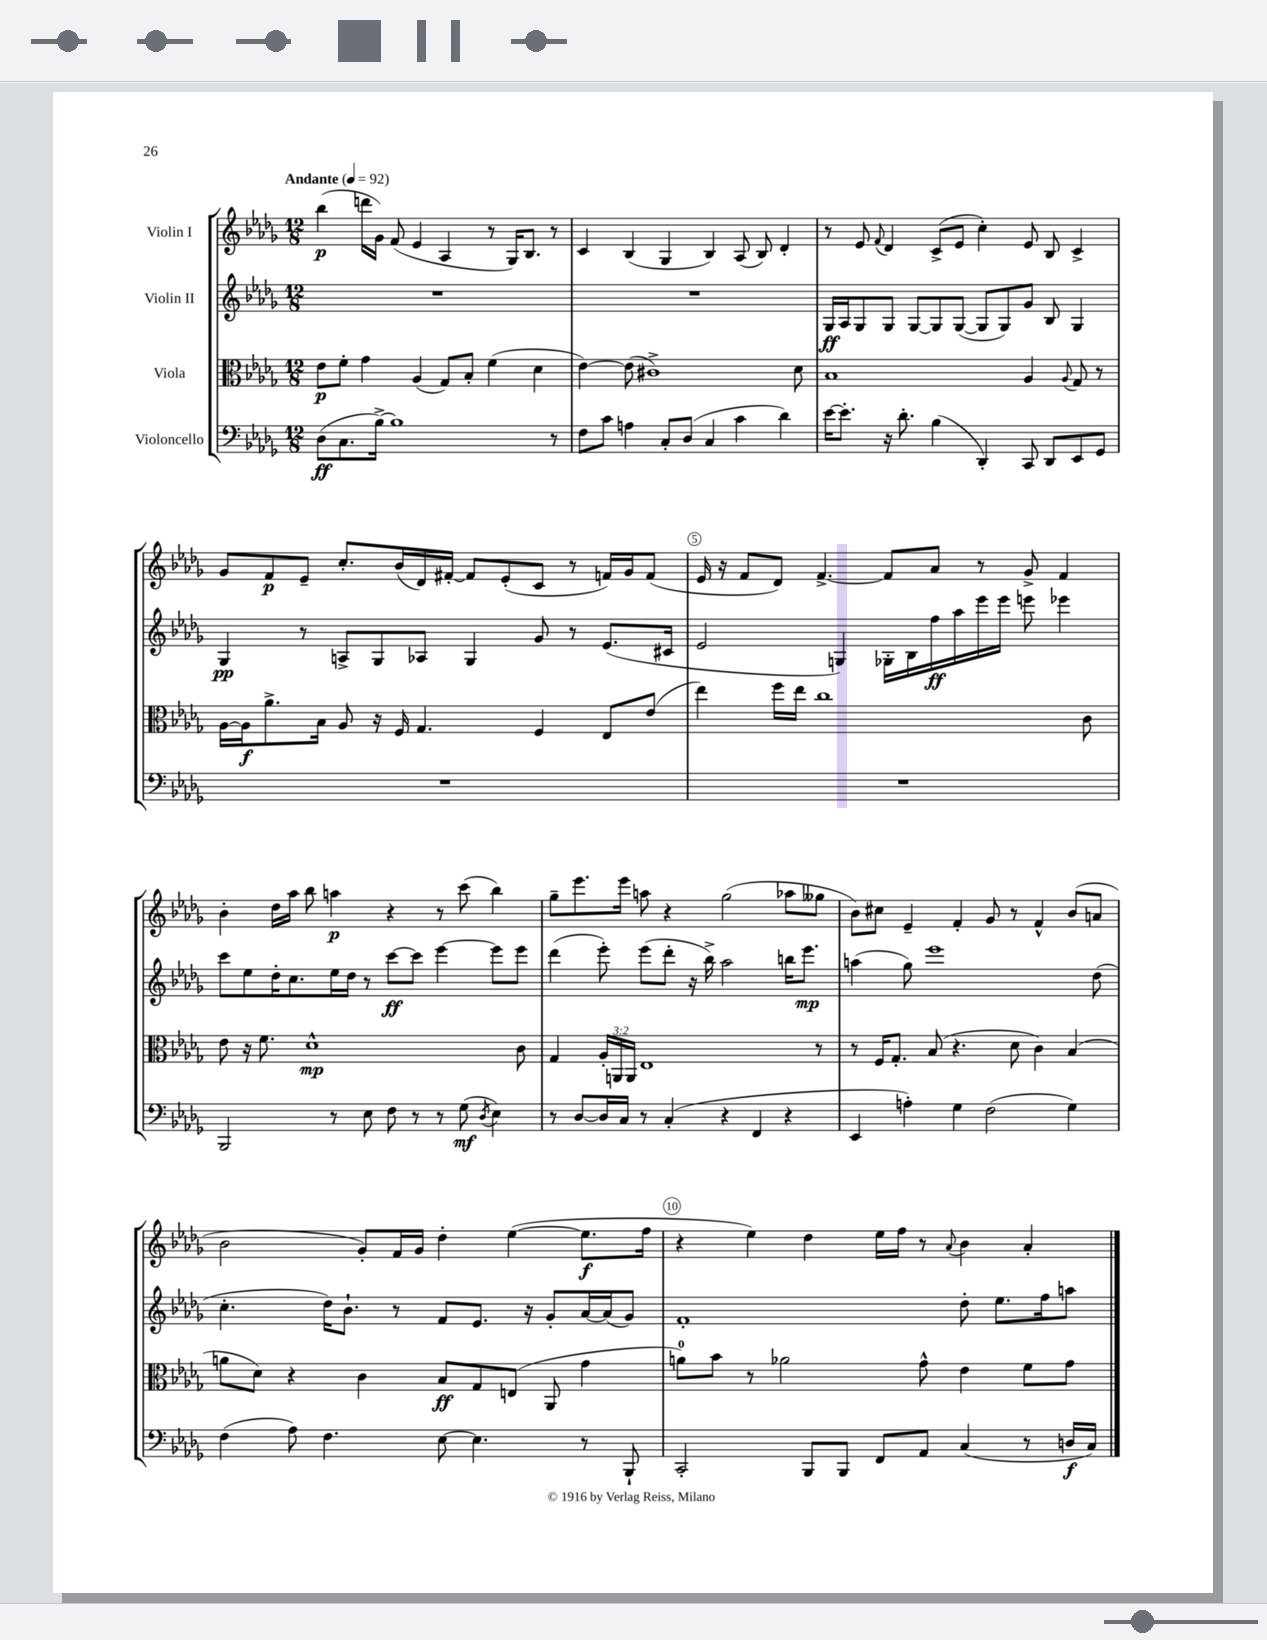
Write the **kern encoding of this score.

**kern	**dynam	**kern	**dynam	**kern	**dynam	**kern	**dynam
*part4	*part4	*part3	*part3	*part2	*part2	*part1	*part1
*staff4	*staff4	*staff3	*staff3	*staff2	*staff2	*staff1	*staff1
*I"Violoncello	*	*I"Viola	*	*I"Violin II	*	*I"Violin I	*
*clefF4	*	*clefC3	*	*clefG2	*	*clefG2	*
*k[b-e-a-d-g-]	*	*k[b-e-a-d-g-]	*	*k[b-e-a-d-g-]	*	*k[b-e-a-d-g-]	*
*M12/8	*	*M12/8	*	*M12/8	*	*M12/8	*
*MM92	*	*MM92	*	*MM92	*	*MM92	*
=1	=1	=1	=1	=1	=1	=1	=1
!	!	!	!	!	!	!LO:TX:a:B:t=Andante	!
(8D-\L	ff	8e-\L	p	1.r	.	(4bb-\	p
8.C\	.	8f'\J	.	.	.	.	.
.	.	4g-\	.	.	.	16dddn\LL	.
[16B-^\Jk)	.	.	.	.	.	16g-\JJ)	.
1B-]	.	.	.	.	.	(8f/	.
.	.	(4A-/	.	.	.	4e-/	.
.	.	8G-/L)	.	.	.	4A-/	.
.	.	8B-'/J	.	.	.	.	.
.	.	(4f\	.	.	.	8r	.
.	.	.	.	.	.	16G-/KL)	.
.	.	.	.	.	.	8.B-/J	.
.	.	4d-\	.	.	.	.	.
8r	.	.	.	.	.	8r	.
=2	=2	=2	=2	=2	=2	=2	=2
8F\L	.	[4e-\)	.	1.r	.	4c/	.
8c\J	.	.	.	.	.	.	.
4An\	.	(8e-\]	.	.	.	(4B-/	.
.	.	1c#X^)	.	.	.	.	.
8C'/L	.	.	.	.	.	4G-/	.
(8D-/J	.	.	.	.	.	.	.
4C/	.	.	.	.	.	4B-/)	.
4c\	.	.	.	.	.	(8A-/	.
.	.	.	.	.	.	8B-/)	.
4d-\)	.	.	.	.	.	4d-'/	.
.	.	8d-\	.	.	.	.	.
=3	=3	=3	=3	=3	=3	=3	=3
[16e-\KL	.	1B-	.	16G-/LL	ff	8r	.
8.e-'\J]	.	.	.	16A-/J	.	.	.
.	.	.	.	8G-/	.	8e-/	.
.	.	.	.	.	.	8qqf/	.
16r	.	.	.	8G-/J	.	4d-/	.
8.d-'\	.	.	.	.	.	.	.
.	.	.	.	[8G-/L	.	.	.
(4B-\	.	.	.	8G-/]	.	(8c^/L	.
.	.	.	.	([8G-/J	.	8e-/J	.
4DD-'/)	.	.	.	8G-/L]	.	4cc'\)	.
.	.	.	.	8G-/)	.	.	.
8CC/	.	4A-/	.	8g-/J	.	8e-/	.
8DD-/L	.	.	.	8B-/	.	8B-/	.
.	.	8qqA-/	.	.	.	.	.
8EE-/	.	8G-/	.	4G-/	.	4c^/	.
8GG-/J	.	8r	.	.	.	.	.
!!LO:LB:g=z
=4	=4	=4	=4	=4	=4	=4	=4
1.r	.	[16A-\LL	.	4G-/	pp	8g-/L	.
.	.	16A-\J]	f	.	.	.	.
.	.	8.a-^\	.	.	.	8f/	p
.	.	.	.	8r	.	8e-~/J	.
.	.	16B-\Jk	.	.	.	.	.
.	.	8A-/	.	8An^/L	.	8.cc'/L	.
.	.	16r	.	8G-/	.	.	.
.	.	16F/	.	.	.	(16b-/L	.
.	.	4.G-/	.	8A-X/J	.	16d-/)	.
.	.	.	.	.	.	[16f#X'/JJ	.
.	.	.	.	4G-/	.	8f#/L]	.
.	.	.	.	.	.	(8e-'/	.
.	.	4F/	.	8g-/	.	8c/J	.
.	.	.	.	8r	.	8r	.
.	.	8E-/L	.	(8.e-/L	.	16fn/LL)	.
.	.	.	.	.	.	16g-/J	.
.	.	(8e-/J	.	.	.	(8f/J	.
.	.	.	.	16c#X/Jk	.	.	.
=5	=5	=5	=5	=5	=5	=5	=5
1.r	.	4ee-\)	.	2e-/	.	16e-/	.
.	.	.	.	.	.	16r	.
.	.	.	.	.	.	8f/L	.
.	.	16ff\LL	.	.	.	8d-/J)	.
.	.	16ee-\JJ	.	.	.	.	.
.	.	1cc	.	.	.	[4.f^/	.
.	.	.	.	4Gn/)	.	.	.
.	.	.	.	16G-X'\LL	.	8f/L]	.
.	.	.	.	16B-\	.	.	.
.	.	.	.	16ff\	ff	8a-/J	.
.	.	.	.	16aa-\	.	.	.
.	.	.	.	16eee-\	.	8r	.
.	.	.	.	16eee-\JJ	.	.	.
.	.	.	.	8eeen\	.	8g-^/	.
.	.	.	.	4eee-X\	.	4f/	.
.	.	8c\	.	.	.	.	.
!!LO:LB:g=z
=6	=6	=6	=6	=6	=6	=6	=6
2BBB-/	.	8e-\	.	8ccc\L	.	4b-'\	.
.	.	16r	.	8ee-\	.	.	.
.	.	8.f\	.	.	.	.	.
.	.	.	.	16dd-'\K	.	16dd-\LL	.
.	.	.	.	8.cc\	.	16aa-\JJ	.
.	.	1d-^^	mp	.	.	8bb-\	.
8r	.	.	.	16ee-\L	.	4aan\	p
.	.	.	.	16dd-\JJ	.	.	.
8E-\	.	.	.	8r	.	.	.
8F\	.	.	.	[8ccc\L	ff	4r	.
8r	.	.	.	8ccc\J]	.	.	.
8r	.	.	.	[4eee-\	.	8r	.
(8G-\	mf	.	.	.	.	(8ccc\	.
8qD-/	.	.	.	.	.	.	.
4E-\)	.	.	.	8eee-\L]	.	4bb-\)	.
.	.	8c\	.	8eee-\J	.	.	.
=7	=7	=7	=7	=7	=7	=7	=7
8r	.	4G-/	.	(4ddd-\	.	8gg-~\L	.
[8D-/L	.	.	.	.	.	8.eee-\	.
16D-/L]	.	24A-'/LL	.	8eee-'\)	.	.	.
.	.	24AAn/	.	.	.	.	.
16C/JJ	.	.	.	.	.	16eee-\Jk	.
.	.	24AA/JJ	.	.	.	.	.
8r	.	1E-	.	(8eee-\L	.	8aan\	.
(4C'/	.	.	.	8ddd-'\J	.	4r	.
.	.	.	.	16r	.	.	.
.	.	.	.	16bb-^\)	.	.	.
4r	.	.	.	2aa-\	.	(2gg-\	.
4FF/	.	.	.	.	.	.	.
4r	.	.	.	16bbn\KL	.	8aa-X\L	.
.	.	.	.	8.eee-\J	mp	.	.
.	.	8r	.	.	.	8gg--X\J	.
=8	=8	=8	=8	=8	=8	=8	=8
4EE-/	.	8r	.	(4aan\	.	8b-\L)	.
.	.	16F/KL	.	.	.	8cc#X\J	.
.	.	8.G-'/J	.	.	.	.	.
4An'\)	.	.	.	8gg-\)	.	4e-~/	.
.	.	(8B-/	.	1eee-	.	.	.
4G-\	.	4.r	.	.	.	4f'/	.
(2F\	.	.	.	.	.	8g-/	.
.	.	8d-\	.	.	.	8r	.
.	.	4c\)	.	.	.	4f^^/	.
4G-\)	.	(4B-/	.	.	.	(8b-/L	.
.	.	.	.	(8dd-\	.	8an/J	.
!!LO:LB:g=z
=9	=9	=9	=9	=9	=9	=9	=9
(4F\	.	8an\L	.	4.cc'\	.	2b-\	.
.	.	8d-\J)	.	.	.	.	.
8A-\)	.	4r	.	.	.	.	.
4.F\	.	.	.	16dd-\KL)	.	.	.
.	.	.	.	8.b-`\J	.	.	.
.	.	4c\	.	.	.	8g-'/L)	.
.	.	.	.	8r	.	16f/L	.
.	.	.	.	.	.	16g-/JJ	.
[8E-\	.	8B-/L	ff	8f/L	.	4dd-'\	.
4.E-\]	.	8G-/	.	8.e-/J	.	.	.
.	.	(8En/J	.	.	.	([4ee-\	.
.	.	.	.	16r	.	.	.
.	.	8AA-/	.	8g-'/L	.	.	.
8r	.	4g-\	.	[16a-/L	.	8.ee-\L]	f
.	.	.	.	(16a-/J]	.	.	.
8BBB-`/	.	.	.	8g-/J)	.	.	.
.	.	.	.	.	.	16ff\Jk	.
=10	=10	=10	=10	=10	=10	=10	=10
2CC'/	.	8an\L)	.	1f'	.	4r	.
.	.	8b-\J	.	.	.	.	.
.	.	8r	.	.	.	4ee-\)	.
.	.	2a-X\	.	.	.	.	.
8BBB-/L	.	.	.	.	.	4dd-\	.
8BBB-/J	.	.	.	.	.	.	.
8FF/L	.	.	.	.	.	16ee-\LL	.
.	.	.	.	.	.	16ff\JJ	.
8AA-/J	.	8g-^^\	.	.	.	8r	.
.	.	.	.	.	.	8qqa-/	.
(4C/	.	4e-\	.	8dd-'\	.	4b-\	.
.	.	.	.	8.ee-\L	.	.	.
8r	.	8f\L	.	.	.	4a-'/	.
.	.	.	.	16ff\k	.	.	.
16Dn/LL	f	8g-\J	.	8aan\J	.	.	.
16C/JJ)	.	.	.	.	.	.	.
==	==	==	==	==	==	==	==
*-	*-	*-	*-	*-	*-	*-	*-
